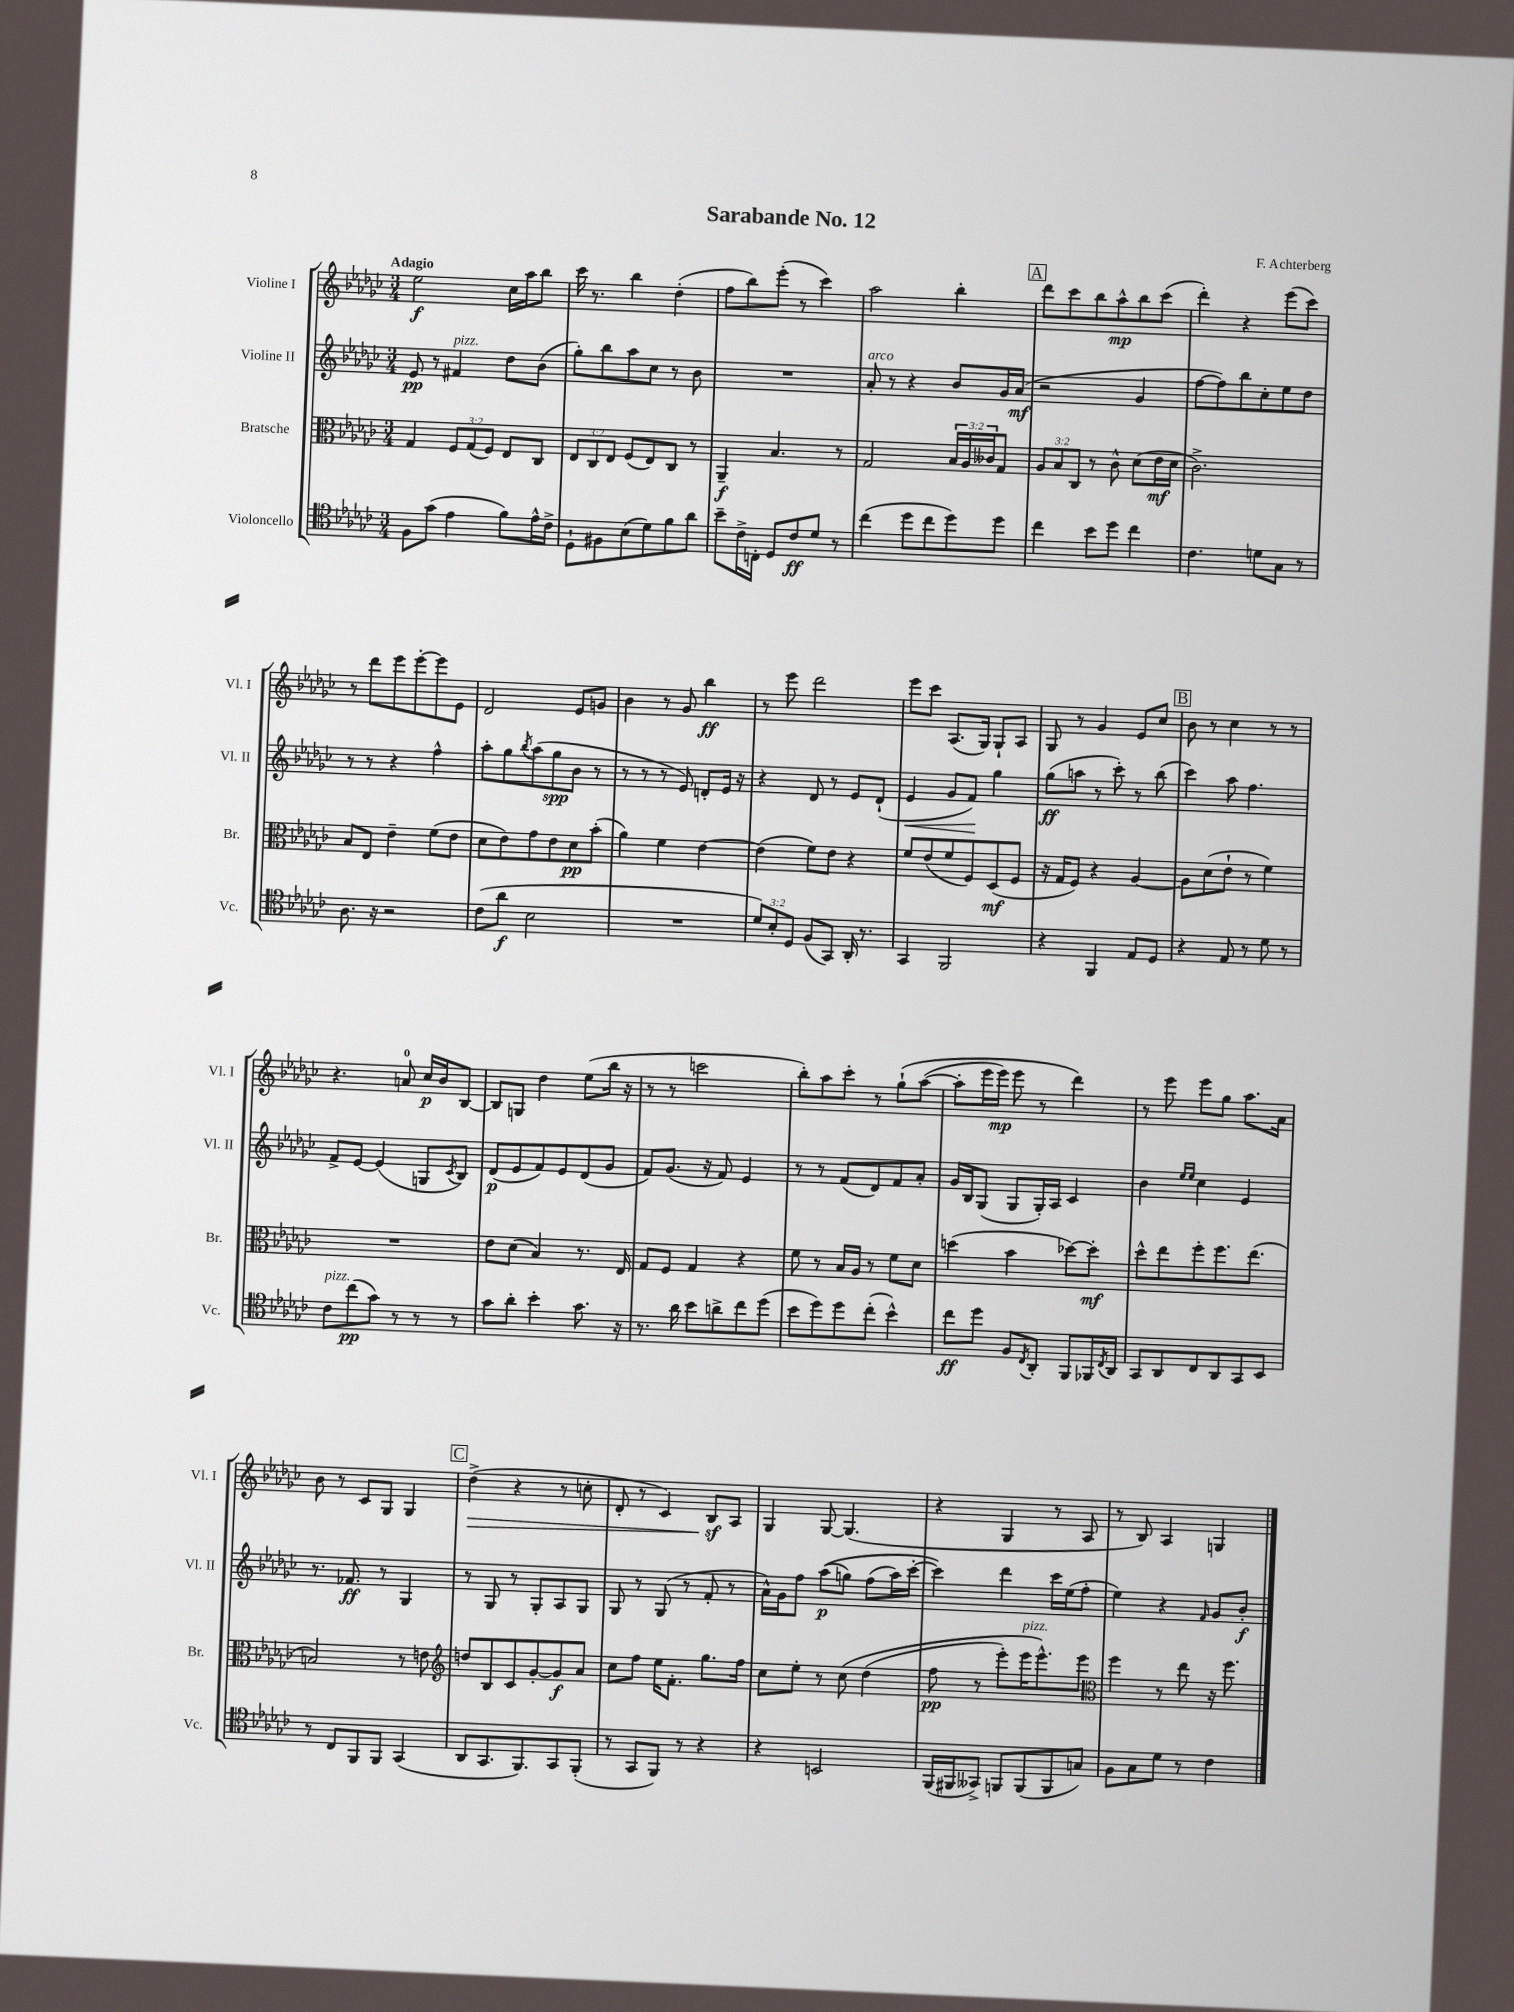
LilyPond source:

\header { title = "Sarabande No. 12" composer = "F. Achterberg" }
<<
\new StaffGroup <<
\new Staff = "s0" \with { instrumentName = "Violine I" shortInstrumentName = "Vl. I" } {
    \clef treble \key ges \major \numericTimeSignature \time 3/4 \tempo "Adagio"
    ees''2\f ces''16 aes''16 bes''8 |
    ces'''16 r8. bes''4 des''4-.( |
    f''8 bes''8) ees'''8-.( r8 ces'''4) |
    aes''2 bes''4-. |
    \mark \markup { \box "A" } des'''8 ces'''8 bes''8 aes''8-^\mp bes''8 ces'''8( |
    des'''4-.) r4 ees'''8( ces'''8) |
    r8 des'''8 ees'''8 ees'''8~-. ees'''8 ees'8 |
    des'2 ees'8 g'8 |
    bes'4 r8 ges'8 bes''4\ff |
    r8 ees'''8 des'''2 |
    ees'''8 ces'''8 aes8.( ges16) ges8-! aes8 |
    ges8 r8 ges'4 ees'8 ces''8 |
    \mark \markup { \box "B" } bes'8 r8 ces''4 r8 r8 |
    r4. a'8-0 ces''16\p bes'16 bes8~ |
    bes8 g8 des''4 ees''8( bes''16 r16 |
    r8 r8 c'''2 |
    bes''8-.) aes''8 ces'''8-. r8 ges''8-!\( aes''8~( |
    aes''8-. ees'''16 ees'''16\mp) ees'''8 r8 des'''4\) |
    r8 ees'''8 ees'''8 ges''8 aes''8. aes'16 |
    bes'8 r8 ces'8 ges8 ges4 |
    \mark \markup { \box "C" } des''4->\>( r4 r8 c''8-. |
    des'8-. r8 ces'4) bes8\sf\! aes8 |
    ges4 ges8~ ges4.( |
    r4 ges4 r8 aes8 |
    r8 bes8) aes4 g4 \bar "|." |
}
\new Staff = "s1" \with { instrumentName = "Violine II" shortInstrumentName = "Vl. II" } {
    \clef treble \key ges \major \numericTimeSignature \time 3/4
    ees'8\pp r8 fis'4^\markup { \italic "pizz." } des''8 bes'8( |
    ges''8-.) bes''8 aes''8 ces''8 r8 bes'8 |
    R2. |
    aes'8-.^\markup { \italic "arco" } r8 r4 bes'8 ges'16 aes'16\mf( |
    \mark \markup { \box "A" } r2 ges'4 |
    f''8~ f''8) bes''8 ces''8-. ees''8 des''8 |
    r8 r8 r4 f''4-^ |
    aes''8-. ges''8 \acciaccatura { bes''8 } aes''8( ges''8\spp bes'8 r8 |
    r8 r8 r8 ees'8) d'8-. ees'16 r16 |
    r4 des'8 r8 ees'8 des'8-!( |
    ees'4\< ges'8 f'8\!) ges''4 |
    ges''8\ff( a''8 r8 ces'''8-.) r8 bes''8( |
    \mark \markup { \box "B" } ces'''4) aes''8 f''4. |
    f'8-> ees'8~ ees'4( g8 \acciaccatura { ces'8 } bes8) |
    des'8\p( ees'8 f'8) ees'8 des'8( ges'8 |
    f'8) ges'8.( r16 f'8) ees'4 |
    r8 r8 f'8( des'8) f'8 aes'8-. |
    ges'16 bes16 ges8( ges8 ges16-.) aes16 ces'4 |
    bes'4 \grace { ees''16 ees''16 } ces''4 ees'4 |
    r8. fes'8.\ff r8 ges4 |
    \mark \markup { \box "C" } r8 ges8 r8 ges8-. aes8 ges8 |
    ges8 r8 ges8( r8 f'8-. r8 |
    aes'16-^) ges'16 f''8 aes''8\p(\( g''8) f''8( aes''16) ces'''16~-. |
    ces'''4\) des'''4 ces'''16 ees''16( f''8-. |
    ees''4) r4 \grace { f'16 } ges'8 bes'8-.\f \bar "|." |
}
\new Staff = "s2" \with { instrumentName = "Bratsche" shortInstrumentName = "Br." } {
    \clef alto \key ges \major \numericTimeSignature \time 3/4 \override Staff.TupletNumber.text = #tuplet-number::calc-fraction-text
    ges4 \tuplet 3/2 { f8 ges8( f8) } ees8 ces8 |
    \tuplet 3/2 { ees8 ces8 ees8 } f8( ees8) ces8 r8 |
    aes,4--\f bes4. r8 |
    ges2 \tuplet 3/2 { bes16 aes16 ceses'16 } ges8 |
    \mark \markup { \box "A" } \tuplet 3/2 { aes8 bes8 ces8 } r8 ces'8-^ des'8( ees'16\mf des'16 |
    ces'2.->) |
    bes8 ees8 ees'4-- f'8( ees'8 |
    des'8 ees'8) ges'8 ees'8 des'8\pp bes'8-.( |
    aes'4) f'4 ees'4~ |
    ees'4( f'8) ees'8 r4 |
    f'8 ees'8( f'8 f8) des8\mf( f8 |
    r16 ges16 f8) r4 aes4~ |
    \mark \markup { \box "B" } aes8 des'8( ees'8-! r8 f'4) |
    R2. |
    ees'8 des'8( bes4) r8. ees16 |
    ges8 f8 ges4 r4 |
    f'8 r8 bes16 aes16 r8 f'8 des'8 |
    d''4( bes'4 des''8~) des''8-.\mf |
    des''8-^ ees''8 f''8-. f''8. ees''8.( |
    b2) r8 e'8 |
    \mark \markup { \box "C" } \clef treble d''8 bes8 ces'8 ges'8~-. ges'8\f aes'8 |
    ces''8 f''8 ees''16 f'8.-. ges''8. f''16 |
    ces''8 ees''8-. r8 ces''8\( des''4( |
    f''8\pp r8 ees'''8-.) ees'''16^\markup { \italic "pizz." } ees'''8.-^\) ees'''8 |
    \clef alto f''4 r8 ees''8 r16 f''8. \bar "|." |
}
\new Staff = "s3" \with { instrumentName = "Violoncello" shortInstrumentName = "Vc." } {
    \clef tenor \key ges \major \numericTimeSignature \time 3/4 \override Staff.TupletNumber.text = #tuplet-number::calc-fraction-text
    f8 ges'8( ees'4 f'8) ees'16-^ ces'16-> |
    des8-! fis8 bes8( des'8) f'8 aes'8 |
    bes'8-- ces'16-> c16-. des8 ces'8\ff des'8 r8 |
    ces''4( des''8 ces''8 des''8) des''8 |
    \mark \markup { \box "A" } ces''4 bes'8 des''8 ces''4 |
    ces'4. d'8 ges8 r8 |
    aes8. r16 r2 |
    ces'8( aes'8\f bes2 |
    R2. |
    \tuplet 3/2 { des'8) bes8-. des8 } f8( ges,8) aes,16-. r8. |
    ges,4 f,2 |
    r4 f,4 ees8 des8 |
    \mark \markup { \box "B" } r4 ees8 r8 des'8 r8 |
    ces'8^\markup { \italic "pizz." } ces''8\pp( ges'8) r8 r8 r8 |
    ges'8 aes'8-. bes'4-. ges'8. r16 |
    r8. aes'16 bes'8 a'8-> ces''8 des''8( |
    bes'8 des''8) des''8 ces''8-.( bes'4-^) |
    ces''8\ff des''8 f8 \acciaccatura { ces8 } aes,8-. f,8 fes,16 \acciaccatura { ces8 } aes,16 |
    ges,8 aes,8 ces8 aes,8 ges,8 bes,8 |
    r8 ces8 f,8 f,8 ges,4( |
    \mark \markup { \box "C" } aes,8 ges,8. f,8.) ges,8 f,8-.( |
    r8 ges,8 f,8) r8 r4 |
    r4 b,2 |
    f,16( fis,16 geses,8->) f,8 f,8( f,8 g8) |
    f8 ges8 des'8 r8 ces'4 \bar "|." |
}
>>
>>
\layout { \context { \Score \remove "Bar_number_engraver" } }
